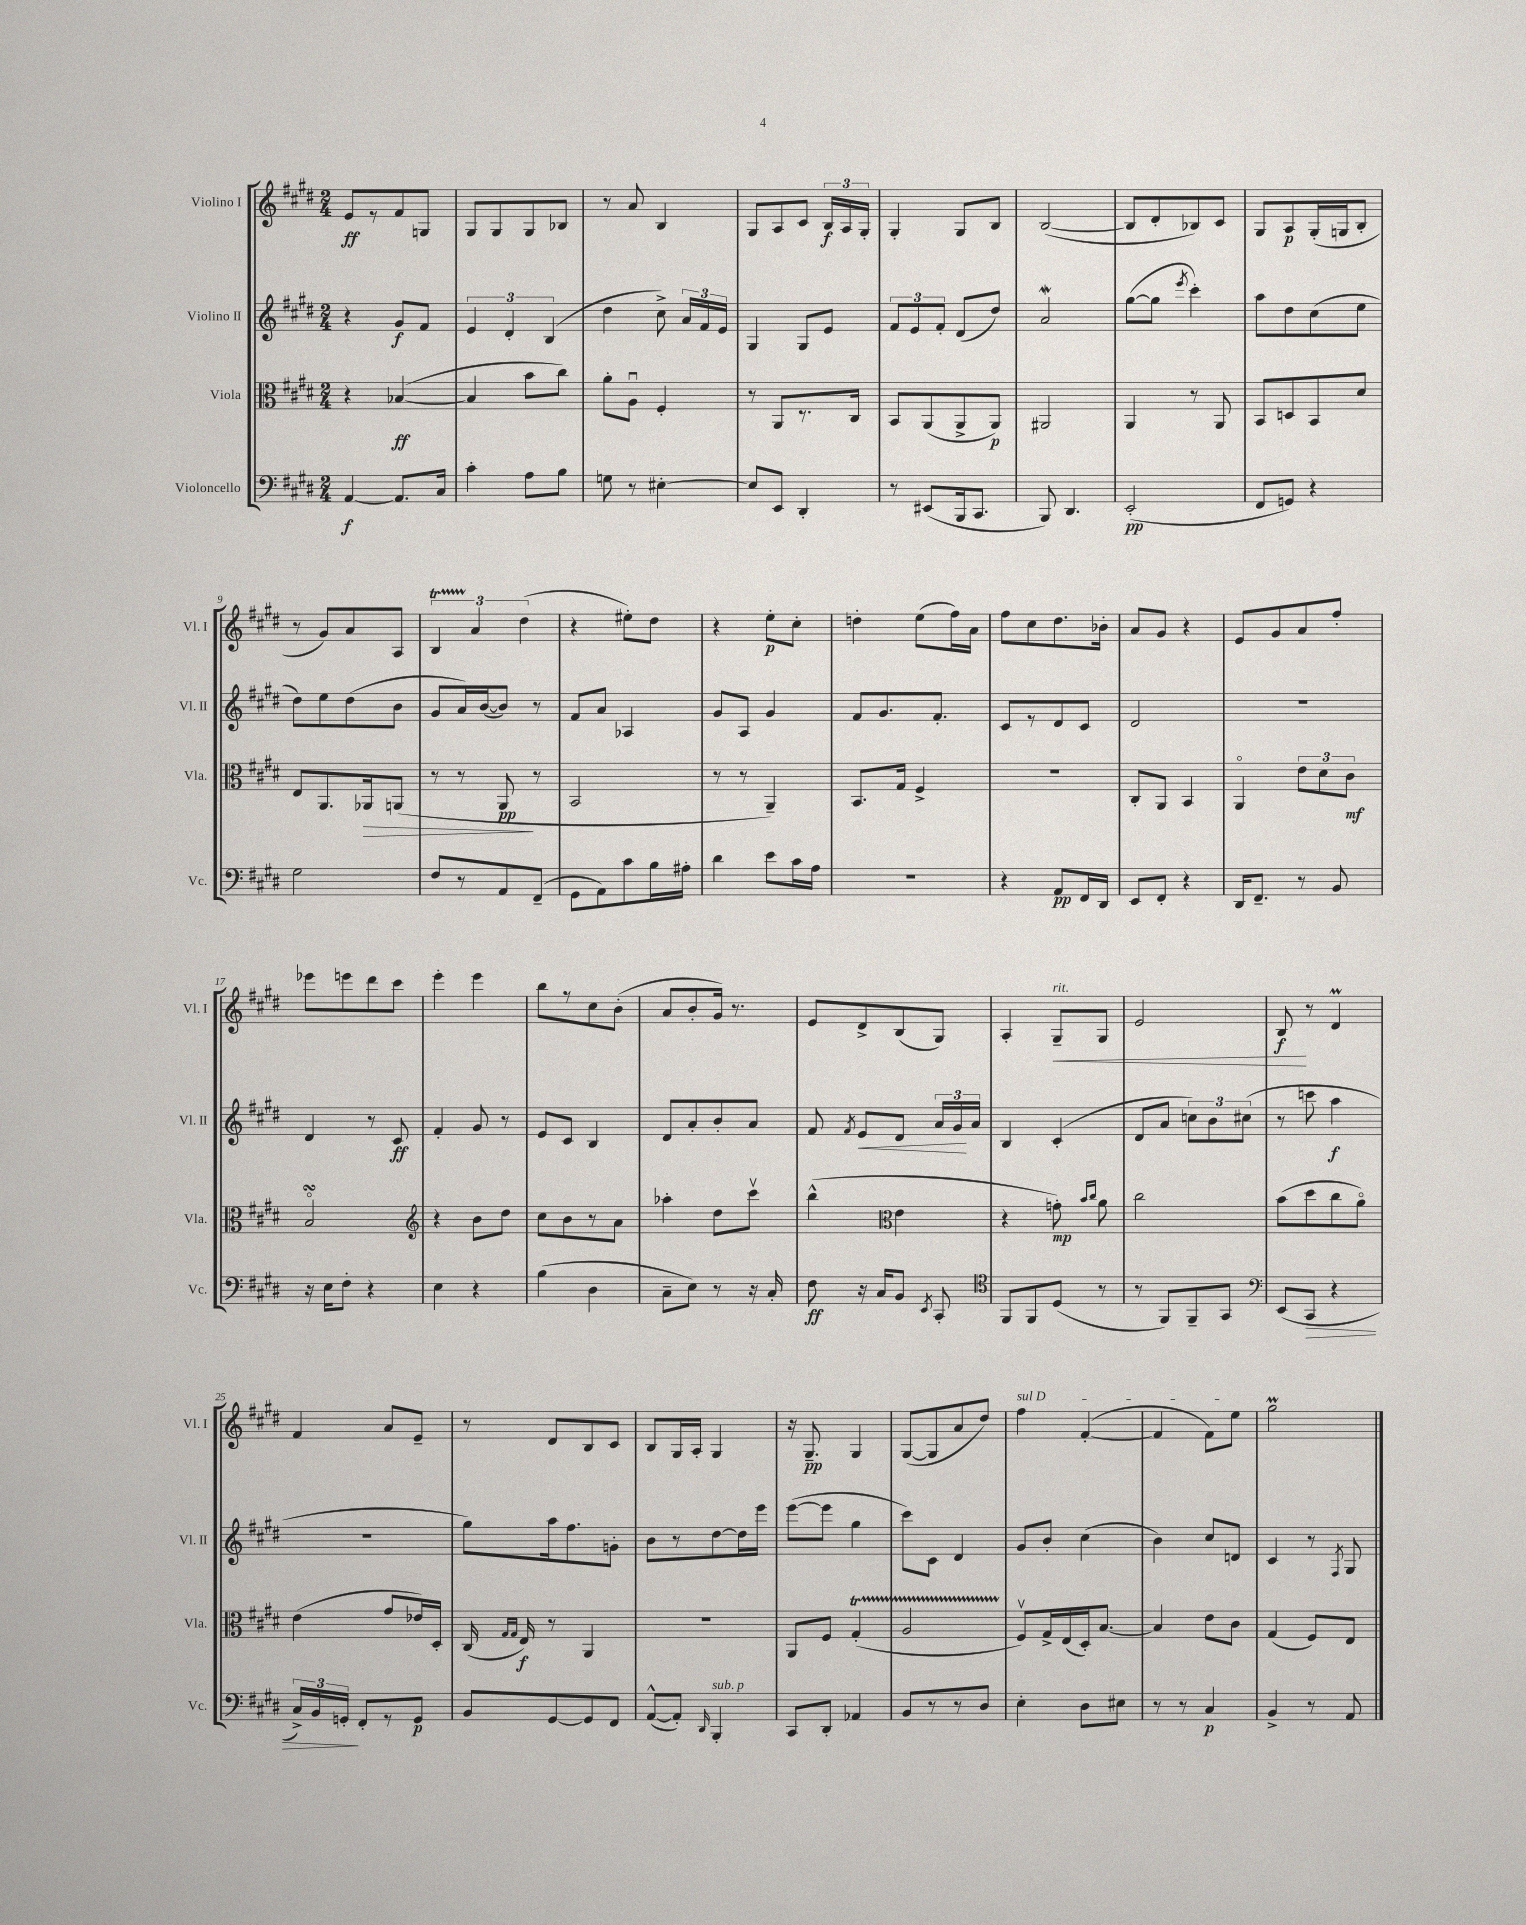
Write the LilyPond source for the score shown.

<<
\new StaffGroup <<
\new Staff = "s0" \with { instrumentName = "Violino I" shortInstrumentName = "Vl. I" } {
    \clef treble \key e \major \numericTimeSignature \time 2/4
    \autoBeamOff e'8[\ff r8 fis'8 g8] |
    gis8[ gis8 gis8 bes8] |
    r8 a'8 b4 |
    gis8[ a8 cis'8] \tuplet 3/2 { b16[\f a16 gis16]-. } |
    gis4-. gis8[ b8] |
    b2~( |
    b8[ dis'8-. bes8) cis'8] |
    gis8[ a8\p gis16-.( g16 b8]-. |
    r8 gis'8[) a'8 a8] |
    \tuplet 3/2 { b4\startTrillSpan a'4\stopTrillSpan dis''4( } |
    r4 eis''8[-.) dis''8] |
    r4 e''8[-.\p cis''8]-. |
    d''4-. e''8[( fis''16) a'16] |
    fis''8[ cis''8 dis''8. bes'16]-. |
    a'8[ gis'8] r4 |
    e'8[ gis'8 a'8 fis''8]-. |
    ees'''8[ e'''8 dis'''8 cis'''8] |
    e'''4-. e'''4 |
    b''8[ r8 cis''8 b'8]-.( |
    a'8[ b'8-. gis'16]) r8. |
    e'8[ dis'8-> b8( gis8]) |
    a4-. gis8[--\<^\markup { \italic "rit." } gis8] |
    e'2 |
    b8\f\! r8 dis'4\prall |
    fis'4 a'8[ e'8]-- |
    r8 dis'8[ b8 cis'8] |
    b8[ gis16 a16]-. gis4 |
    r16 gis8.--\pp gis4 |
    gis8[~( gis8 a'8 dis''8]) |
    \once \override TextSpanner.bound-details.left.text = \markup { \italic "sul D" } fis''4\startTextSpan fis'4~-.( |
    fis'4 fis'8[) e''8]\stopTextSpan |
    gis''2\prall \bar "|." |
}
\new Staff = "s1" \with { instrumentName = "Violino II" shortInstrumentName = "Vl. II" } {
    \clef treble \key e \major \numericTimeSignature \time 2/4
    \autoBeamOff r4 gis'8[\f fis'8] |
    \tuplet 3/2 { e'4 dis'4-. b4( } |
    dis''4 cis''8->) \tuplet 3/2 { a'16[ fis'16 e'16] } |
    gis4 gis8[ e'8] |
    \tuplet 3/2 { fis'8[ e'8 fis'8]-. } dis'8[( dis''8]) |
    a'2\mordent |
    gis''8[~( gis''8] \acciaccatura { e'''8 } cis'''4-.) |
    a''8[ dis''8 cis''8( e''8] |
    dis''8[) e''8 dis''8( b'8] |
    gis'8[ a'16) b'16~( b'8]) r8 |
    fis'8[ a'8] aes4 |
    gis'8[ a8] gis'4 |
    fis'8[ gis'8. fis'8.]-. |
    cis'8[ r8 dis'8 cis'8] |
    dis'2 |
    R2 |
    dis'4 r8 cis'8\ff |
    fis'4-. gis'8 r8 |
    e'8[ cis'8] b4 |
    dis'8[ a'8-. b'8-. a'8] |
    fis'8 \acciaccatura { fis'8 } e'8[\< dis'8] \tuplet 3/2 { a'16[ gis'16\! a'16] } |
    b4 cis'4-.( |
    dis'8[ a'8] \tuplet 3/2 { c''8[) b'8 cis''8]( } |
    r8 c'''8 a''4\f |
    r2 |
    gis''8[) a''16 fis''8. g'8]-. |
    b'8[ r8 dis''8~ dis''16 e'''16] |
    e'''8[~( e'''8] gis''4 |
    cis'''8[) cis'8] dis'4 |
    gis'8[ b'8]-. cis''4( |
    b'4) cis''8[ d'8] |
    cis'4 r8 \acciaccatura { fis8 } gis8 \bar "|." |
}
\new Staff = "s2" \with { instrumentName = "Viola" shortInstrumentName = "Vla." } {
    \clef alto \key e \major \numericTimeSignature \time 2/4
    \autoBeamOff r4 bes4~\ff( |
    bes4 b'8[ cis''8]) |
    a'8[-. a8]\downbow fis4-. |
    r8 a,8[ r8. cis16] |
    b,8[ a,8( a,8-> a,8]\p) |
    ais,2 |
    a,4 r8 a,8 |
    b,8[ d8 b,8 dis'8] |
    e8[ a,8. aes,16\> a,8]( |
    r8 r8 a,8\pp\! r8 |
    b,2 |
    r8 r8 a,4--) |
    b,8.[ gis16] fis4-> |
    R2 |
    cis8[-. a,8] b,4 |
    a,4\flageolet \tuplet 3/2 { e'8[ dis'8 cis'8]\mf } |
    b2\flageolet\turn |
    \clef treble r4 b'8[ dis''8] |
    cis''8[ b'8 r8 a'8] |
    aes''4-. dis''8[ cis'''8]\upbow |
    b''4-^( \clef alto e'4 |
    r4 g'8-.\mp) \grace { b'16[ cis''16] } a'8 |
    cis''2 |
    b'8[( dis''8 cis''8 a'8]\flageolet) |
    e'4( gis'8[ ees'16) dis16]-. |
    cis16( \grace { gis16[ gis16] } e16\f) r8 a,4 |
    R2 |
    a,8[ fis8] gis4-.\startTrillSpan( |
    a2 |
    fis8[\upbow\stopTrillSpan) gis16-> e16( dis16-.) b8.]~ |
    b4 e'8[ cis'8] |
    gis4( fis8[) e8] \bar "|." |
}
\new Staff = "s3" \with { instrumentName = "Violoncello" shortInstrumentName = "Vc." } {
    \clef bass \key e \major \numericTimeSignature \time 2/4
    \autoBeamOff a,4~\f a,8.[ cis16] |
    cis'4-. a8[ b8] |
    g8 r8 eis4~-. |
    eis8[ e,8] dis,4-. |
    r8 eis,8[( b,,16 cis,8.] |
    b,,8) dis,4. |
    e,2-.\pp( |
    fis,8[ g,8]) r4 |
    gis2 |
    fis8[ r8 a,8 fis,8]--( |
    gis,8[ a,8) cis'8 b16 ais16]-. |
    dis'4 e'8[ cis'16 a16] |
    r2 |
    r4 a,8[\pp fis,16 dis,16] |
    e,8[ fis,8]-. r4 |
    dis,16[ fis,8.]-- r8 b,8 |
    r16 e16[ fis8]-. r4 |
    e4 r4 |
    b4( dis4 |
    cis8[-- e8]) r8 r16 cis16-. |
    fis8\ff r16 cis16[ b,8] \acciaccatura { e,8 } cis,8-. |
    \clef tenor fis,8[ fis,8 dis8]( r8 |
    r8 fis,8[) fis,8-- gis,8] |
    \clef bass e,8[( cis,8]\> r4 |
    \tuplet 3/2 { cis16[->) b,16 g,16]-.\! } fis,8[-. r8 g,8]\p |
    b,8[ gis,8~ gis,8 fis,8] |
    a,8[~-^( a,8]-.) \grace { dis,16 } b,,4-.^\markup { \italic "sub. p" } |
    cis,8[ dis,8]-. aes,4 |
    b,8[ r8 r8 dis8] |
    e4-. dis8[ eis8] |
    r8 r8 cis4\p |
    b,4-> r8 a,8 \bar "|." |
}
>>
>>
